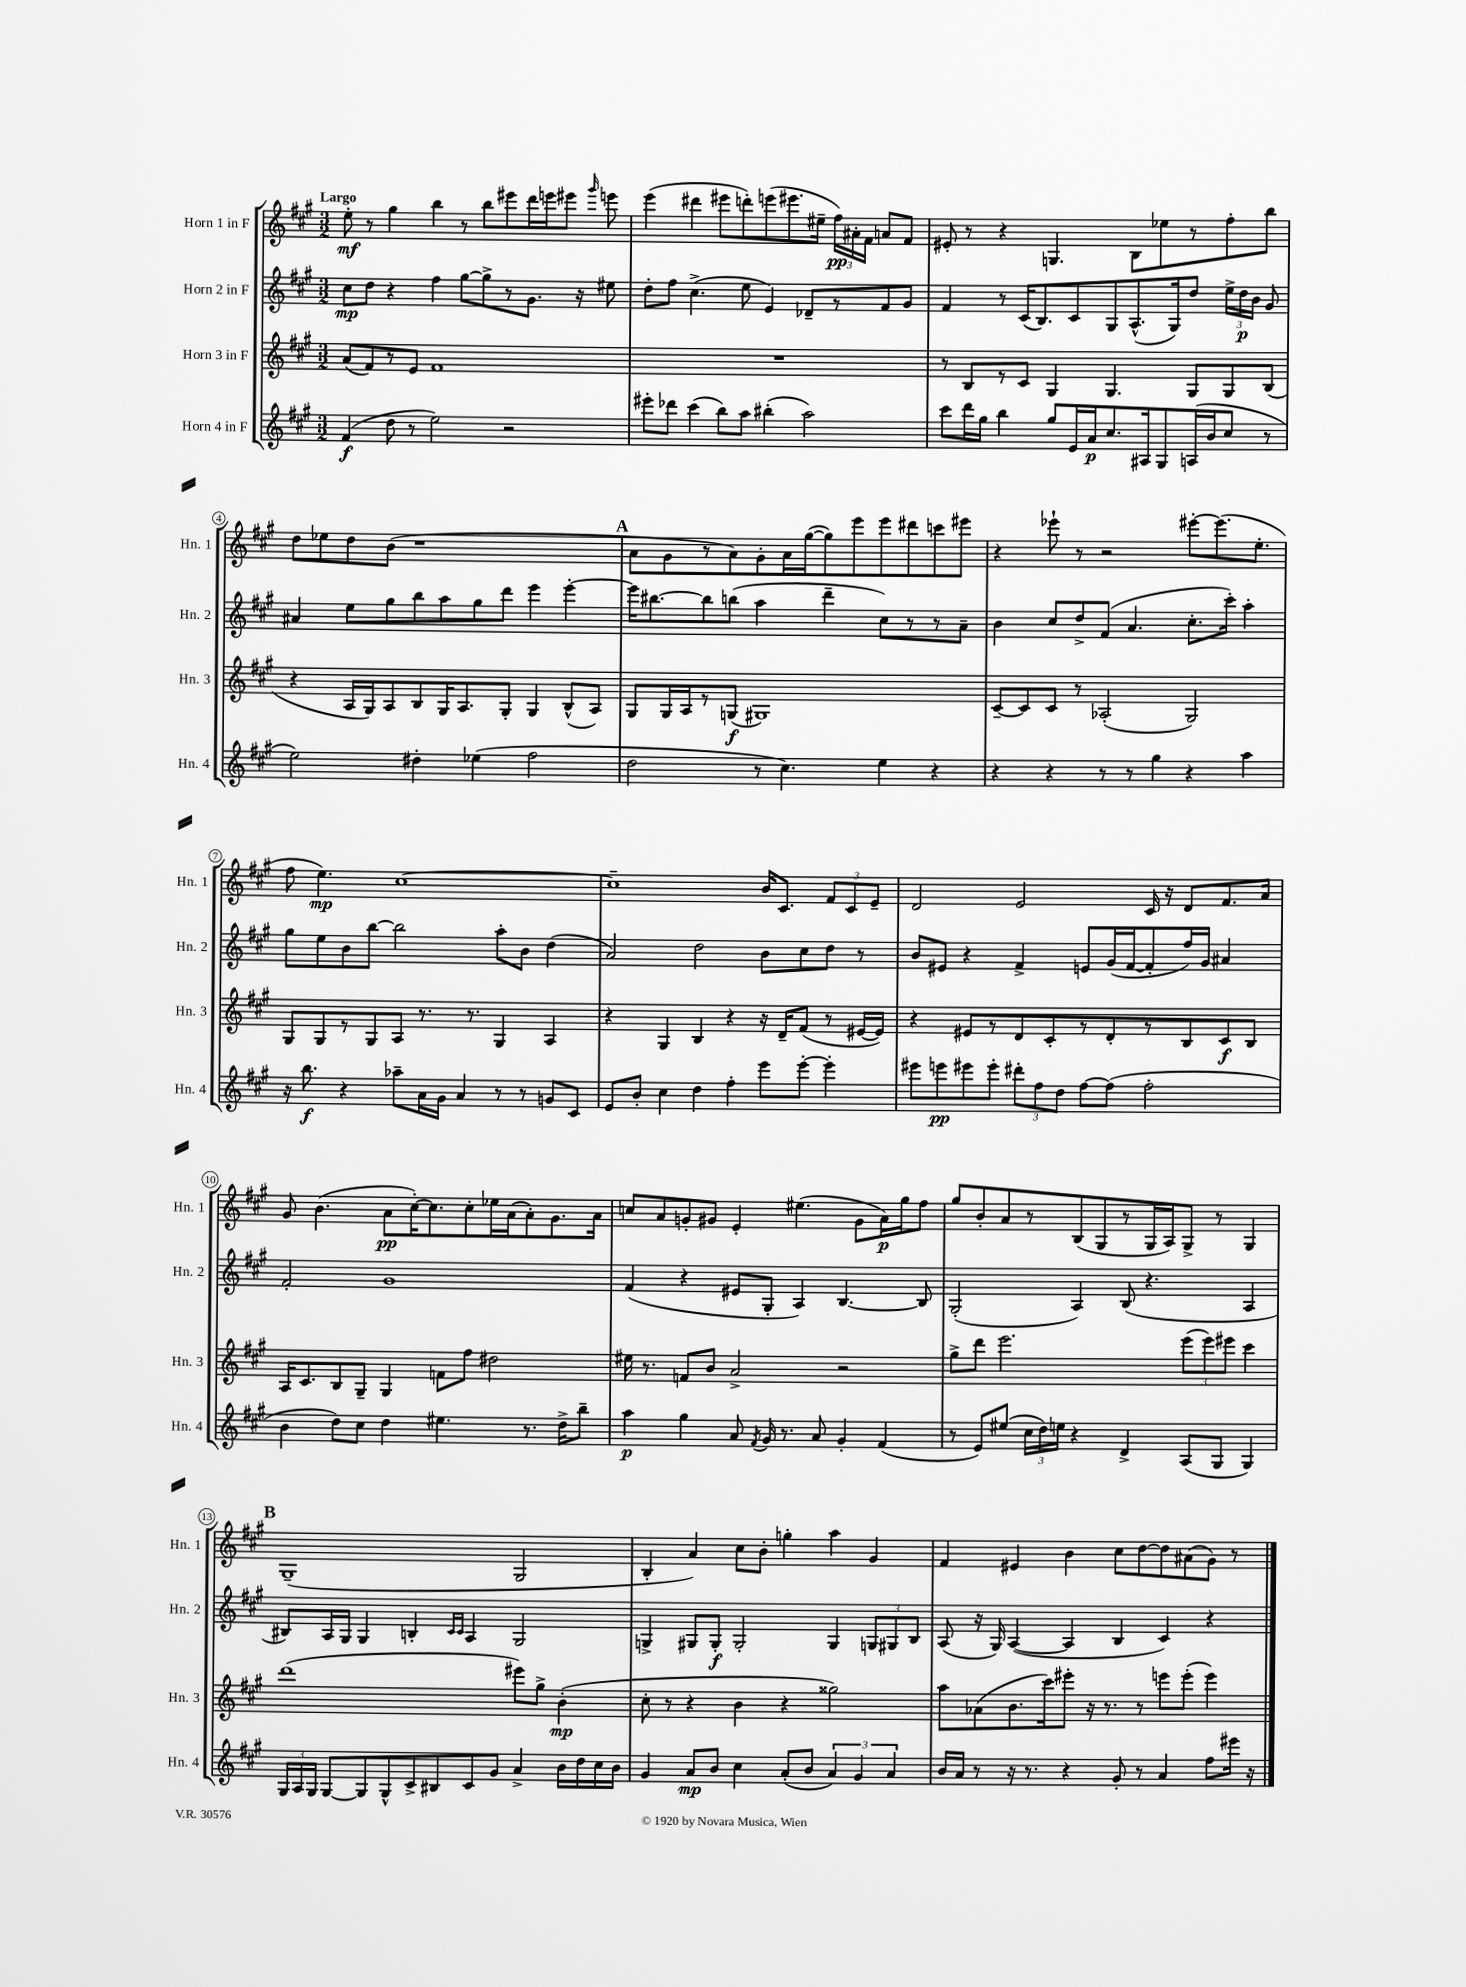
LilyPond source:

<<
\new StaffGroup <<
\new Staff = "s0" \with { instrumentName = "Horn 1 in F" shortInstrumentName = "Hn. 1" } {
    \clef treble \key a \major \numericTimeSignature \time 3/2 \tempo "Largo"
    \autoBeamOff e''8-.\mf r8 gis''4 b''4 r8 b''8[ eis'''8 d'''16 e'''16 eis'''8] \grace { gis'''16 } e'''8 |
    e'''4( dis'''4 eis'''8[ d'''8-.) e'''8( eis'''8. eis''16]-- \tuplet 3/2 { fis''16[\pp) ais'16-. fis'16] } a'8[ fis'8] |
    eis'8-. r8 r4 g4. b8[ ees''8 r8 fis''8-. b''8] |
    d''8[ ees''8 d''8 b'8]( r1 |
    \mark \markup { \bold "A" } a'8[ gis'8 r8 a'8) gis'8-. a'16 gis''16~( gis''8) e'''8 e'''8 dis'''8 c'''8 eis'''8] |
    r4 ees'''8-! r8 r2 eis'''8[~-. eis'''8.( e''8.]-. |
    fis''8 e''4.\mp) cis''1~ |
    cis''1-- b'16[ cis'8.] \tuplet 3/2 { fis'8[ cis'8 e'8]-- } |
    d'2 e'2 cis'16 r16 d'8[ fis'8. a'16] |
    gis'8 b'4.( a'8[\pp cis''16~-.) cis''8. cis''8-. ees''16 a'16( a'8-.) gis'8. a'16] |
    c''8[ a'8 g'8-. gis'8] e'4-. eis''4.( gis'8[ a'16\p) gis''16 fis''8] |
    gis''8[ b'8-. a'8 r8 b8( gis8 r8 gis16 a16) gis8]-> r8 gis4 |
    \mark \markup { \bold "B" } gis1--( gis2 |
    b4-. a'4) cis''8[ b'8]-. g''4-. a''4 gis'4 |
    fis'4 eis'4 b'4 cis''8[ d''8~ d''8 ais'8( gis'8]) r8 \bar "|." |
}
\new Staff = "s1" \with { instrumentName = "Horn 2 in F" shortInstrumentName = "Hn. 2" } {
    \clef treble \key a \major \numericTimeSignature \time 3/2
    \autoBeamOff cis''8[\mp d''8] r4 fis''4 gis''8[~ gis''8-> r8 gis'8.] r16 eis''8 |
    d''8[-. fis''8] cis''4.->( e''8 e'4) des'8[-- r8 fis'8 gis'8] |
    fis'4 r8 cis'16[( b8.) cis'8 gis8 a8.-^( gis16) d''8] \tuplet 3/2 { e''16[-> d''16\p b'16] } gis'8 |
    ais'4 e''8[ gis''8 b''8 a''8 gis''8 d'''8] e'''4 e'''4~-. |
    \mark \markup { \bold "A" } e'''16[ bis''8.~ bis''8 b''8]( a''4 d'''4-- cis''8[) r8 r8 a'8]-- |
    b'4 cis''8[ d''8-> fis'8]( a'4. cis''8.[-. cis'''16]-.) a''4-. |
    gis''8[ e''8 b'8 b''8]~ b''2 a''8[-. b'8] d''4( |
    a'2) d''2 b'8[ cis''8 d''8] r8 |
    b'8[ eis'8] r4 fis'4-> e'8[ gis'16( fis'16~ fis'8-. fis''16) gis'16] ais'4 |
    fis'2-. gis'1 |
    fis'4( r4 eis'8[ gis8]-. a4) b4.~ b8 |
    gis2-.( a4) b8( r4. a4 |
    \mark \markup { \bold "B" } bis8[) a16 gis16] gis4 b4-. \grace { cis'16[ cis'16] } a4 gis2 |
    g4-> gis8[ gis8]-.\f gis2-. gis4 \tuplet 3/2 { g8[ gis8 b8] } |
    a8( r16 gis16) a4~( a4 b4 cis'4) r4 \bar "|." |
}
\new Staff = "s2" \with { instrumentName = "Horn 3 in F" shortInstrumentName = "Hn. 3" } {
    \clef treble \key a \major \numericTimeSignature \time 3/2
    \autoBeamOff a'8[( fis'8) r8 e'8] fis'1 |
    R1. |
    r8 b8[ r8 cis'8] gis4 gis4. gis8[ gis8 b8]( |
    r4 a16[ gis16) a8 b8 gis16 a8. gis8]-. gis4 b8[-^( a8]) |
    \mark \markup { \bold "A" } gis8[ gis16 a16 r8 g8]\f( gis1) |
    cis'8[~-- cis'8 cis'8] r8 aes2-.( gis2) |
    gis8[ gis8 r8 gis8 a8] r8. r8. gis4 a4 |
    r4 gis4 b4 r4 r16 d'16[-- fis'8]( r8 eis'16[~ eis'16]) |
    r4 eis'8[ r8 d'8 cis'8-. r8 d'8-. r8 b8 cis'8\f b8] |
    a16[ cis'8. b8 gis8]-- gis4 f'8[ fis''8] dis''2 |
    eis''16 r8. f'8[ b'8] a'2-> r2 |
    gis''8[-> d'''8] e'''2. \tuplet 3/2 { e'''8[( e'''8) eis'''8] } cis'''4 |
    \mark \markup { \bold "B" } d'''1( eis'''8[) gis''8]-> b'4-.\mp( |
    cis''8-. r8 r4 b'4 r4 gisis''2) |
    a''8[ aes'8( b'8. cis'''16) eis'''8]-. r16 r8. r8 e'''8[ e'''8]-.( e'''4) \bar "|." |
}
\new Staff = "s3" \with { instrumentName = "Horn 4 in F" shortInstrumentName = "Hn. 4" } {
    \clef treble \key a \major \numericTimeSignature \time 3/2
    \autoBeamOff fis'4\f( d''8 r8 e''2) r2 |
    eis'''8[-. des'''8] cis'''4( b''8[) a''8] bis''4-.( a''2) |
    cis'''8[ d'''16 gis''16] b''4 gis''8[ e'16 a'16\p cis''8. ais16 gis8 a16( b'16 cis''8] r8 |
    e''2) dis''4-. ees''4( fis''2 |
    \mark \markup { \bold "A" } d''2 r8 cis''4.) e''4 r4 |
    r4 r4 r8 r8 gis''4 r4 a''4 |
    r16 b''8.\f r4 aes''8[-- a'16 gis'16] a'4 r8 r8 g'8[ cis'8] |
    e'8[ b'8]-. cis''4 d''4 fis''4-. e'''8[ e'''8]~-. e'''4-. |
    eis'''8[ e'''8\pp eis'''8 eis'''8]-. \tuplet 3/2 { dis'''8[-. fis''8 d''8] } fis''8[~ fis''8]( fis''2-. |
    b'4 d''8[) cis''8] d''4 eis''4. r8. d''16[-> b''8]-- |
    a''4\p gis''4 a'8 \acciaccatura { fis'8 } gis'16 r8. a'8 gis'4-. fis'4( |
    r8 e'8[) eis''8]( \tuplet 3/2 { cis''16[ d''16) e''16] } r4 d'4-> a8[( gis8] gis4) |
    \mark \markup { \bold "B" } \tuplet 3/2 { gis16[ a16 gis16] } gis8[~ gis8 gis8-^ cis'8-> bis8 cis'8 gis'8] a'4-> b'16[ d''16 cis''16 b'16] |
    gis'4 a'8[\mp b'8] cis''4 a'8[-.( b'8] \tuplet 3/2 { a'4) gis'4 a'4 } |
    b'16[ a'16] r8 r16 r8. r4 gis'8-. r8 a'4 fis''8[ eis'''16] r16 \bar "|." |
}
>>
>>
\layout { \context { \Score \override BarNumber.stencil = #(make-stencil-circler 0.1 0.3 ly:text-interface::print) } }
